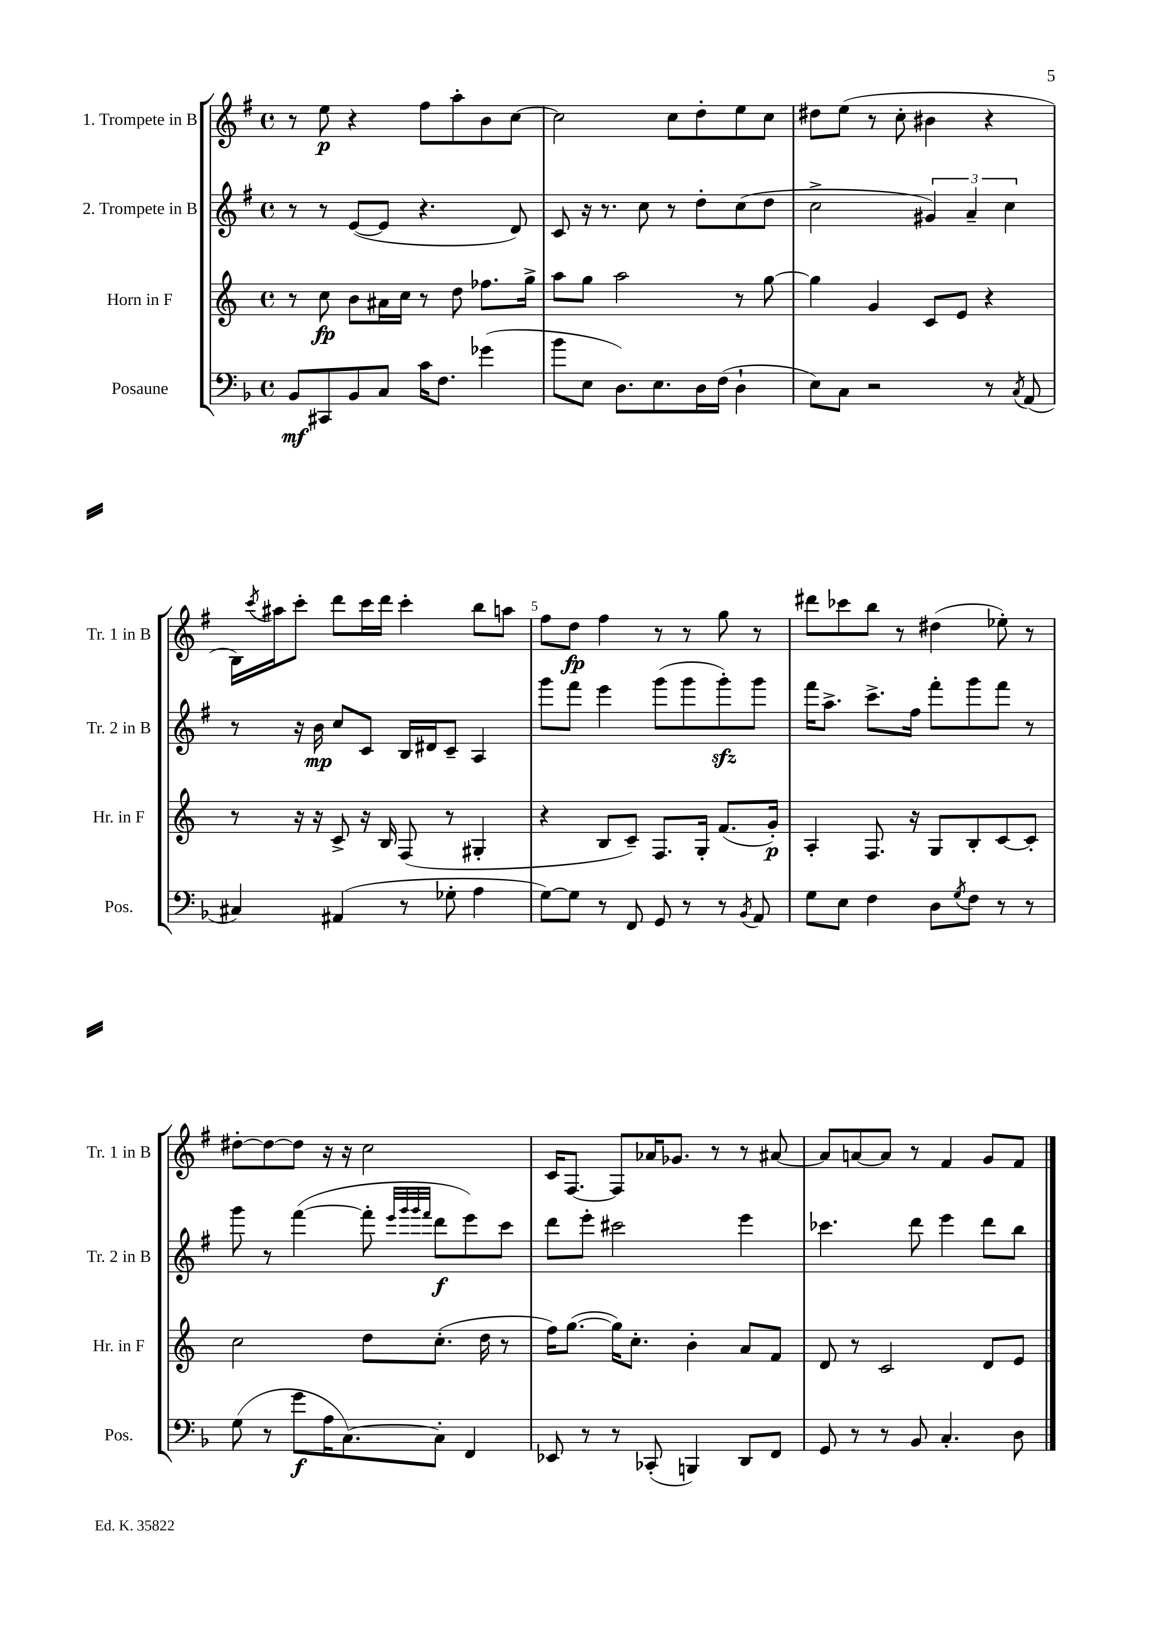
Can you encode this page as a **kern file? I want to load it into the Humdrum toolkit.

**kern	**kern	**kern	**kern
*staff4	*staff3	*staff2	*staff1
*clefF4	*clefG2	*clefG2	*clefG2
*k[b-]	*k[]	*k[f#]	*k[f#]
*M4/4	*M4/4	*M4/4	*M4/4
*met(c)	*met(c)	*met(c)	*met(c)
8BB-/L	8r	8r	8r
8CC#/	8cc\	8r	8ee\
8BB-/	8b\L	([8e/L	4r
8C/J	16a#\L	8e/]J	.
.	16cc\JJ	.	.
16c\LK	8r	4.r	8ff#\L
8.F\J	.	.	.
.	8dd\	.	8aa'\
(4g-\	8.ff-\L	.	8b\
.	.	8d/)	[8cc\J
.	16gg^\Jk	.	.
=	=	=	=
8b-\L	8aa\L	8c/	2cc\]
8E\J	8gg\J	16r	.
.	.	8.r	.
8.D\L)	2aa\	.	.
.	.	8cc\	.
8.E\	.	.	.
.	.	8r	8cc\L
16D\L	.	8dd'\L	8dd'\
(16F\JJ	.	.	.
4D`\	8r	(8cc\	8ee\
.	[8gg\	8dd\J	8cc\J
=	=	=	=
8E\L)	4gg\]	2cc^\	8dd#\L
8C\J	.	.	(8ee\J
2r	4g/	.	8r
.	.	.	8cc'\
.	8c/L	6g#/)	4b#\
.	8e/J	.	.
.	.	6a~/	.
8r	4r	.	4r
.	.	6cc\	.
8qC/	.	.	.
(8AA/	.	.	.
=	=	=	=
4C#/)	8r	8r	16B\LL)
.	.	.	8qccc/
.	.	.	16aa#\J
.	16r	16r	8ccc'\J
.	16r	16b\	.
(4AA#/	8c^/	8cc/L	8ddd\L
.	16r	8c/J	16ccc\L
.	16B/	.	16ddd\JJ
8r	(8F/	16B/LL	4ccc'\
.	.	16d#/J	.
8G-'\	8r	8c~/J	.
4A\	4G#'/	4A/	8bb\L
.	.	.	8aa\J
=	=	=	=
[8G\L)	4r	8ggg\L	8ff#\L
8G\]J	.	8fff#\J	8dd\J
8r	8B/L	4eee\	4ff#\
8FF/	8c~/J)	.	.
8GG/	8.F/L	(8ggg\L	8r
8r	.	8ggg\	8r
.	16G'/Jk	.	.
8r	(8.f/L	8ggg'\)	8gg\
8qBB-/	.	.	.
8AA/	.	8ggg\J	8r
.	16g'/Jk)	.	.
=	=	=	=
8G\L	4A'/	16fff#\LK	8ddd#\L
.	.	8.aa^\J	.
8E\J	.	.	8ccc-\
4F\	8.F/	8.ccc^\L	8bb\J
.	.	.	8r
.	16r	16ff#\Jk	.
8D\L	8G/L	8fff#'\L	(4dd#\
8qG/	.	.	.
8F\J	8B'/	8ggg\	.
8r	[8c/	8fff#\J	8ee-'\)
8r	8c'/]J	8r	8r
=	=	=	=
(8G\	2cc\	8ggg\	[8dd#'\L
8r	.	8r	8dd#\_
8g\L	.	([4fff#\	8dd#\]J
16A\K	.	.	16r
[8.C\)	.	.	16r
.	8dd\L	8fff#'\]	2cc\
.	.	32qqeee/LLL	.
.	.	32qqggg/	.
.	.	32qqggg/	.
.	.	32qqfff#/JJJ	.
8C'\]J	(8.cc'\J	8ddd\L	.
4FF/	.	8eee\)	.
.	16dd\	.	.
.	8r	8ccc\J	.
=	=	=	=
8EE-/	16ff\LK)	8ddd\L	16c/LK
.	([8.gg\J	.	[8.F#/J
8r	.	8eee'\J	.
8r	16gg\]LK)	2ccc#\	8F#/]L
.	8.cc'\J	.	.
(8CC-'/	.	.	16a-/K
.	.	.	8.g-/J
4BBB/)	4b'\	.	.
.	.	.	8r
8DD/L	8a/L	4eee\	8r
8FF/J	8f/J	.	[8a#/
=	=	=	=
8GG/	8d/	4.ccc-\	8a#/]L
8r	8r	.	[8a/
8r	2c/	.	8a/]J
8BB-/	.	8ddd\	8r
4.C'/	.	4eee\	4f#/
.	8d/L	8ddd\L	8g/L
8D\	8e/J	8bb\J	8f#/J
==	==	==	==
*-	*-	*-	*-
